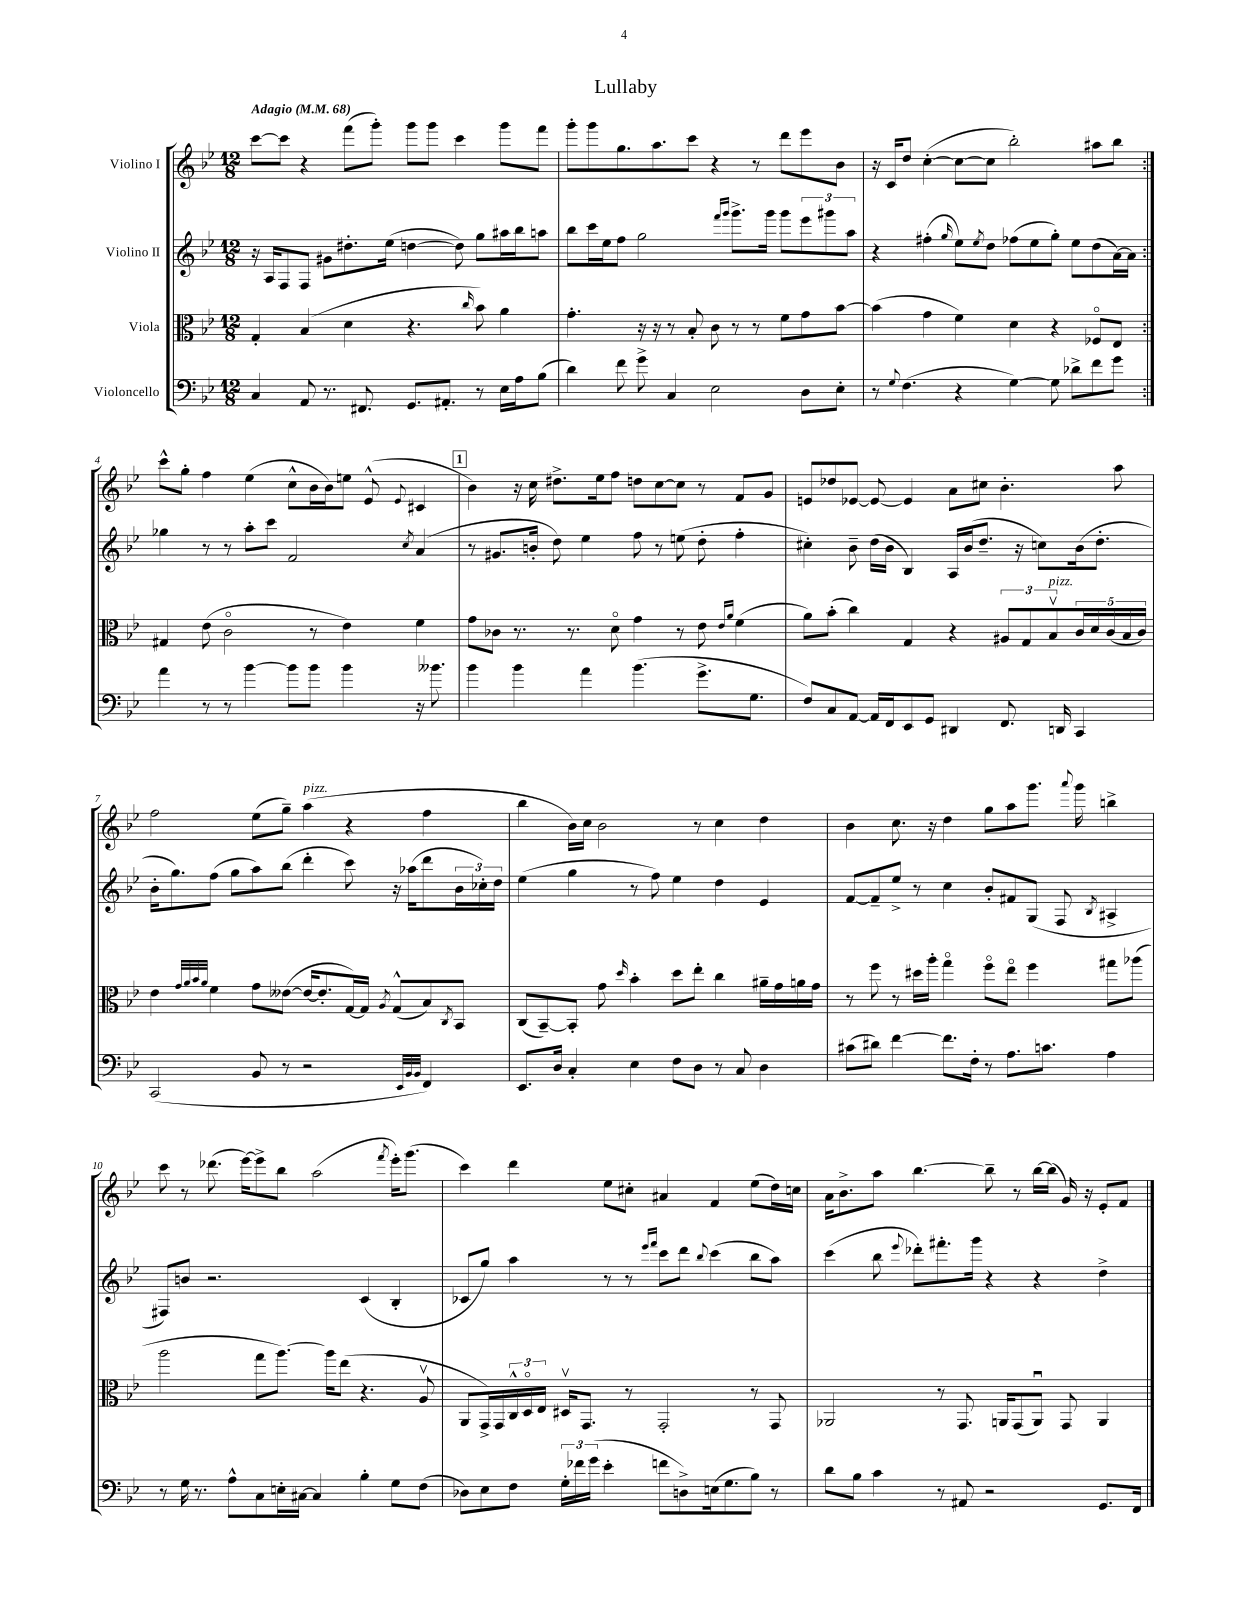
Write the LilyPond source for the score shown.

\header { title = "Lullaby" }
<<
\new StaffGroup <<
\new Staff = "s0" \with { instrumentName = "Violino I" } {
    \clef treble \key bes \major \numericTimeSignature \time 12/8 \tempo "Adagio" 4 = 68
    \repeat volta 2 { c'''8~ c'''8 r4 f'''8( g'''8-.) g'''8 g'''8 c'''4 g'''8 f'''8 |
    g'''8-. g'''8 g''8. a''8. c'''8 r4 r8 d'''8 ees'''8 bes'8 |
    r16 c'16 d''8 c''4~-.( c''8~ c''8 bes''2-.) ais''8 bes''8 | }
    c'''8-^ g''8-. f''4 ees''4( c''8-^ bes'16 bes'16) e''8 ees'8-^( \appoggiatura { ees'8 } cis'4 |
    \mark \markup { \box "1" } bes'4) r16 c''16 dis''8.-> ees''16 f''8 d''8 c''8~ c''8 r8 f'8 g'8 |
    e'8 des''8 ees'8~ ees'8~ ees'4 a'8 cis''8 bes'4.-. a''8 |
    f''2 ees''8( g''8--) a''4^\markup { \italic "pizz." }( r4 f''4 |
    bes''4 bes'16) c''16 bes'2 r8 c''4 d''4 |
    bes'4 c''8. r16 d''4 g''8 a''8 g'''8. \appoggiatura { a'''8 } g'''16 b''4-> |
    c'''8 r8 des'''8.( ees'''16~) ees'''8-> bes''8 a''2( \acciaccatura { f'''8 } ees'''16-.) g'''8.( |
    c'''4) d'''4 ees''8 cis''8-. ais'4 f'4 ees''8( d''16) c''16 |
    a'16 bes'8.-> a''8 bes''4.~ bes''8-- r8 bes''16~ bes''16( g'16) r16 ees'8-. f'8 \bar "|." |
}
\new Staff = "s1" \with { instrumentName = "Violino II" } {
    \clef treble \key bes \major \numericTimeSignature \time 12/8
    \repeat volta 2 { r16 a16 f8 f8 gis'8 dis''8.-. ees''16( d''4~ d''8) g''8 ais''16 bes''16 a''8 |
    bes''8 c'''16 ees''16 f''8 g''2 \grace { f'''16 g'''16 } g'''8.-> g'''16 g'''8 \tuplet 3/2 { ees'''8 gis'''8 a''8 } |
    r4 fis''4-.( \grace { g''16 } ees''8) \acciaccatura { ees''8 } d''8 fes''8( ees''8 g''8-.) ees''8 d''8( a'16~) a'16 | }
    ges''4 r8 r8 a''8-. c'''8 f'2 \acciaccatura { c''8 } a'4( |
    \mark \markup { \box "1" } r8 gis'8. b'16-. d''8) ees''4 f''8 r8 e''8( d''8-. f''4-. |
    cis''4-.) bes'8-- d''16( bes'16 bes4) a16 bes'16( d''8.-- r16 c''8) bes'16( d''8.-. |
    bes'16-. g''8.) f''8( g''8 a''8) bes''8( d'''4-. c'''8) r16 aes''16( d'''8 \tuplet 3/2 { bes'16 ces''16-.) d''16 } |
    ees''4( g''4 r8 f''8) ees''4 d''4 ees'4 |
    f'8~ f'8-- ees''8-> r8 c''4 bes'8-. fis'8 g8( f8 \acciaccatura { bes8 } ais4-> |
    fis8) b'8 r2. c'4( bes4-. |
    ces'8 g''8) a''4 r8 r8 \grace { ees'''16 f'''16 } c'''8 d'''8 \appoggiatura { bes''8 } c'''4( bes''8 a''8) |
    c'''4( bes''8 \appoggiatura { ees'''8 } des'''8-.) fis'''8.-. g'''16 r4 r4 d''4-> \bar "|." |
}
\new Staff = "s2" \with { instrumentName = "Viola" } {
    \clef alto \key bes \major \numericTimeSignature \time 12/8
    \repeat volta 2 { g4-. bes4( d'4 r4. \grace { c''16 } bes'8) a'4 |
    g'4.-. r16 r16 r8 bes8-. c'8 r8 r8 f'8 g'8 bes'8~ |
    bes'4( g'4 f'4) d'4 r4 fes8\flageolet ees8 | }
    gis4 ees'8( c'2\flageolet r8 ees'4) f'4 |
    \mark \markup { \box "1" } g'8 ces'8 r8. r8. d'8\flageolet g'4 r8 ees'8 \grace { ees'16 a'16 } f'4( |
    a'8) bes'8-.( c''4) g4 r4 \tuplet 3/2 { ais8 g8 bes8\upbow^\markup { \italic "pizz." } } \tuplet 5/4 { c'16 d'16 c'16( bes16 c'16) } |
    ees'4 \grace { g'32 a'32 bes'32 a'32 } f'4 g'8 eeses'8~( eeses'16~ eeses'8.-. g16~) g16 \acciaccatura { a8 } g8-^( bes8) \acciaccatura { c8 } bes,8 |
    c8( bes,8~--) bes,8-. g'8 \grace { d''16 } bes'4-. d''8 ees''8-. c''4 ais'16-- g'16 a'16 g'16 |
    r8 f''8 r8 dis''16 a''16-. g''4\flageolet f''8\flageolet ees''8\flageolet f''4 gis''8 aes''8( |
    a''2 g''8 a''8.~) a''16 ees''8( r4. a8\upbow |
    a,8 g,16->) g,16 \tuplet 3/2 { c16-^ d16\flageolet ees16 } dis16\upbow g,8. r8 g,2-. r8 g,8 |
    aes,2 r8 g,8. a,16 g,8( a,8\downbow) g,8 a,4 \bar "|." |
}
\new Staff = "s3" \with { instrumentName = "Violoncello" } {
    \clef bass \key bes \major \numericTimeSignature \time 12/8
    \repeat volta 2 { c4 a,8 r8. fis,8. g,8. ais,8.-. r8 ees16 a16 bes8( |
    d'4) f'8 g'8-> c4 ees2 d8 ees8-. |
    r8 \appoggiatura { g8 } f4.( r4 g4~) g8 des'8-> f'8 g'8 | }
    a'4 r8 r8 bes'4~ bes'8 bes'8 bes'4 r16 beses'8. |
    \mark \markup { \box "1" } bes'4 bes'4 a'4 bes'4.( g'8.-> g8. |
    f8) c8 a,8~ a,16 f,16 ees,8 g,8 dis,4 f,8. d,16 c,4 |
    c,2( bes,8 r8 r2 \grace { ees,32 bes,32 bes,32 } f,4) |
    ees,8. d16 c4-. ees4 f8 d8 r8 c8 d4 |
    cis'8( dis'8) f'4~ f'8. f16-. r8 a8. c'8. a4 |
    r8 g16 r8. a8-^ c8 e16-. cis16~ cis4 bes4-. g8 f8( |
    des8) ees8 f8 \tuplet 3/2 { g16-. fes'16 g'16( } ees'4-. f'8 d8->) e16( g8. bes8) r8 |
    d'8 bes8 c'4 r8 ais,8 r2 g,8. f,16 \bar "|." |
}
>>
>>
